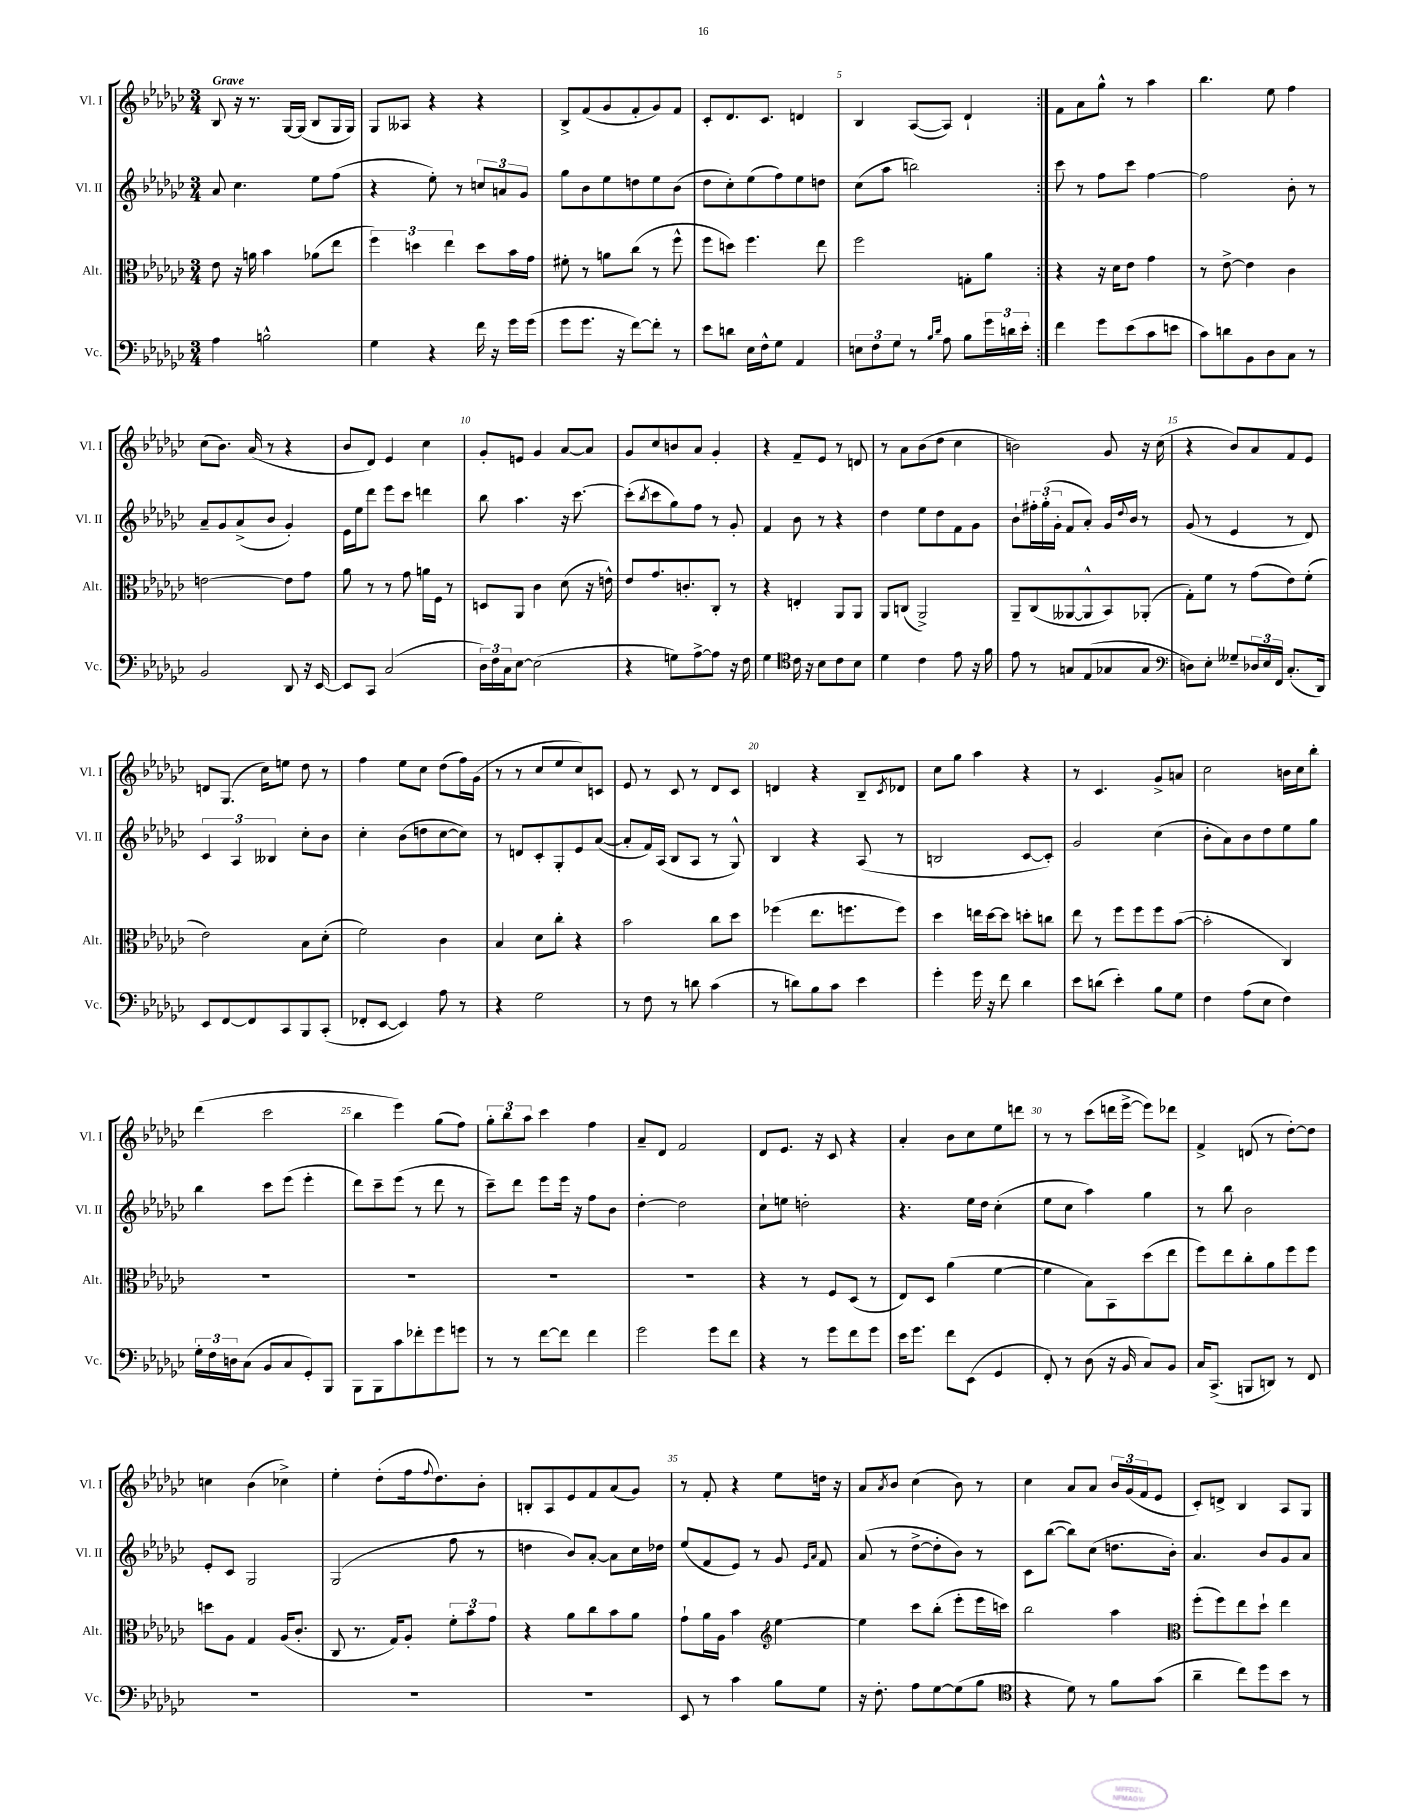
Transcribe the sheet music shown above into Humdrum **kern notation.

**kern	**kern	**kern	**kern
*staff4	*staff3	*staff2	*staff1
*clefF4	*clefC3	*clefG2	*clefG2
*k[b-e-a-d-g-c-]	*k[b-e-a-d-g-c-]	*k[b-e-a-d-g-c-]	*k[b-e-a-d-g-c-]
*M3/4	*M3/4	*M3/4	*M3/4
4A-	8e-	8a-	8B-
.	16r	4.cc-	16r
.	16a	.	8.r
2B^^	4b-	.	.
.	.	.	[16G-
.	.	.	(16G-]
.	(8a-	8ee-	8B-
.	8ee-	(8ff	16G-
.	.	.	16G-)
=	=	=	=
4G-	6ff)	4r	8G-
.	.	.	8A--
.	6dd	.	.
4r	.	8ee-')	4r
.	6ee-	.	.
.	.	8r	.
16f	8dd	12cc	4r
16r	.	.	.
.	.	12a	.
16g-	16b-	.	.
.	.	12g-	.
(16g-	16g-	.	.
=	=	=	=
8g-	8f#'	8gg-	8B-^
8.g-	8r	8b-	(8f
.	8a	8ee-	8g-
16r	.	.	.
[8f)	(8cc-	8dd	8f'
8f']	8r	8ee-	8g-)
8r	8ff^^	(8b-	8f
=	=	=	=
8e-	8ff	8dd-	8c-'
8d	8dd)	8cc-')	8.d-
16E-	4.ff	(8ee-	.
16F^^	.	.	8.c-
8G-	.	8ff)	.
4AA-	.	8ee-	4d
.	8ee-	8dd	.
=	=	=	=
12E	2ff	(8cc-	4B-
12F	.	.	.
.	.	8aa-	.
12G-	.	.	.
8r	.	2bb)	([8A-
16qqB-	.	.	.
16qqd-	.	.	.
8A-	.	.	8A-])
8B-	8G'	.	4d-`
24g-	8a-	.	.
24d	.	.	.
24e-'	.	.	.
=:|!	=:|!	=:|!	=:|!
4f	4r	8ccc-	8f
.	.	8r	8a-
8g-	16r	8ff	8gg-^^
.	16d-	.	.
(8e-	8e-	8ccc-	8r
8c-	4g-	[4ff	4aa-
8e	.	.	.
=	=	=	=
8c-)	8r	2ff]	4.bb-
8d	[8e-^	.	.
8BB-	4e-]	.	.
8D-	.	.	8ee-
8C-	4c-	8b-'	4ff
8r	.	8r	.
=	=	=	=
2BB-	[2e	8a-~	(8cc-
.	.	8g-	8.b-)
.	.	(8a-^	.
.	.	.	(16a-
.	.	8b-	8r
8DD-	8e]	4g-')	4r
16r	8g-	.	.
[16EE-	.	.	.
=	=	=	=
8EE-]	8a-	16e-	8b-
.	.	16ee-	.
8CC-	8r	8ddd-	8d-)
(2C-	8r	8eee-	4e-
.	8g-	8ccc-	.
.	16a	4ddd	4cc-
.	16F	.	.
.	8r	.	.
=	=	=	=
24D-)	8D	8bb-	8g-'
24F	.	.	.
24C-	.	.	.
[8E-	8AA-	4.aa-	8e
(2E-]	4c-	.	4g-
.	(8d-	16r	[8a-
.	.	[8.ccc-	.
.	16r	.	8a-]
.	16e^^)	.	.
=	=	=	=
4r	8e-	(8ccc-']	8g-
.	.	8qbb-	.
.	8.g-	8ccc-	8cc-
8G)	.	8gg-)	8b
.	8.c'	.	.
[8A-^	.	8ff	8a-
8A-]	8C-'	8r	4g-'
16r	8r	8g-'	.
16F	.	.	.
=	=	=	=
4G-	4r	4f	4r
*clefC4	*	*	*
16c-	4E'	8b-	8f~
16r	.	.	.
8B-	.	8r	8e-
8c-	8AA-	4r	8r
8B-	8AA-	.	8d
=	=	=	=
4d-	8AA-	4dd-	8r
.	(8C	.	8a-
4c-	2AA-^)	8ee-	(8b-
.	.	8dd-	8dd-
8e-	.	8f	4cc-
16r	.	8g-	.
16f	.	.	.
=	=	=	=
8e-	8AA-~	8b-`	2b)
8r	(8C-	24ff#'	.
.	.	(24gg-'	.
.	.	24g-'	.
8G	[8AA--	8f	.
(8E-	8AA--^^]	8a-')	.
8G-	8BB-)	16g-	8g-
.	.	8qqdd-	.
.	.	16b-	.
8G-	(8AA-'	8r	16r
.	.	.	(16cc-
=	=	=	=
*clefF4	*	*	*
8D)	8G-')	(8g-	4r
8E-'	8f	8r	.
8G--~	8r	4e-	8b-)
24D-	(8g-	.	8a-
24E-	.	.	.
24FF	.	.	.
(8.C-'	8e-)	8r	8f
.	(8f'	8d-)	8e-
16DD-)	.	.	.
=	=	=	=
8EE-	2e-)	6c-	8d
[8FF	.	.	(8.G-
.	.	6A-	.
8FF]	.	.	.
.	.	.	16cc-)
.	.	6B--	.
8CC-	.	.	8ee
8BBB-	8B-	8cc-'	8dd-
(8CC-'	(8d-'	8b-	8r
=	=	=	=
8FF-'	2f)	4cc-'	4ff
[8EE-	.	.	.
4EE-])	.	(8b-	8ee-
.	.	8dd	8cc-
8A-	4c-	[8cc-	(8dd-
8r	.	8cc-])	16ff)
.	.	.	(16g-
=	=	=	=
4r	4B-	8r	8r
.	.	8d	8r
2G-	8d-	8c-'	8cc-
.	8cc-'	8G-'	8ee-
.	4r	8e-	8cc-)
.	.	([8a-	8c
=	=	=	=
8r	2b-	8a-']	8e-
8F	.	16f)	8r
.	.	(16A-	.
8r	.	8B-	8c-
8d	.	8A-	8r
(4c-	8cc-	8r	8d-
.	8dd-	8G-^^)	8c-
=	=	=	=
8r	(4ff-	4B-	4d
8d)	.	.	.
8B-	8.ee-	4r	4r
8c-	.	.	.
.	8.ff	.	.
4e-	.	(8A-	8B-~
.	.	.	8qc-
.	8ff)	8r	8d-
=	=	=	=
4g-'	4dd-	2B	8cc-
.	.	.	8gg-
16g-	16ee	.	4aa-
16r	[16dd-	.	.
8f	8dd-]	.	.
4d-	8dd'	[8c-	4r
.	8cc	8c-'])	.
=	=	=	=
8e-	8ee-	2g-	8r
(8d	8r	.	4.c-
4e-')	8ff	.	.
.	8ff	.	.
8B-	8ff	(4cc-	8g-^
8G-	([8b-	.	8a
=	=	=	=
4F	2b-']	8b-'	2cc-
.	.	8a-)	.
(8A-	.	8b-	.
8E-	.	8dd-	.
4F)	4C-)	8ee-	16b
.	.	.	16cc-
.	.	8gg-	8bb-'
=	=	=	=
24G-'	2.r	4bb-	(4ddd-
24F	.	.	.
24D	.	.	.
(8C-	.	.	.
8BB-	.	8ccc-	2ccc-
8C-	.	(8eee-	.
8GG-')	.	4eee-'	.
8BBB-	.	.	.
=	=	=	=
8BBB-	2.r	8ddd-)	4bb-
8BBB-	.	8ccc-~	.
8c-	.	(8eee-	4eee-)
8f-'	.	8r	.
8g-	.	8ddd-	(8gg-
8g	.	8r	8ff)
=	=	=	=
8r	2.r	8ccc-~)	12gg-'
.	.	.	12bb-
8r	.	8ddd-	.
.	.	.	12aa-
[8f	.	8eee-	4ccc-
8f]	.	16eee-	.
.	.	16r	.
4f	.	8ff	4ff
.	.	8b-	.
=	=	=	=
2g-	2.r	[4dd-'	8a-~
.	.	.	8d-
.	.	2dd-]	2f
8g-	.	.	.
8f	.	.	.
=	=	=	=
4r	4r	8cc-`	8d-
.	.	8ee	8.e-
8r	8r	2dd'	.
.	.	.	16r
8g-	8F	.	8c-
8f	(8D-	.	4r
8g-	8r	.	.
=	=	=	=
16e-	8E-)	4.r	4a-'
8.g-	.	.	.
.	8D-	.	.
8f	(4a-	.	8b-
(8EE-	.	16ee-	8cc-
.	.	16dd-	.
4GG-	[4f	(4cc-'	8ee-
.	.	.	8ddd
=	=	=	=
8FF')	4f]	8ee-	8r
8r	.	8cc-	8r
(8D-	8B-)	4aa-)	(8ccc-
16r	8BB-	.	16ddd
16BB-	.	.	[16eee-^
8C-)	(8dd-	4gg-	8eee-])
8BB-	8ee-	.	8ddd-
=	=	=	=
16C-	8ff)	8r	4f^
(8.CC-^	.	.	.
.	8ee-	8bb-	.
8BBB	8cc-'	2b-	(8d
8DD)	8a-	.	8r
8r	8ff	.	[8dd-')
8FF	8ff	.	8dd-]
=	=	=	=
2.r	8dd	8e-'	4cc
.	8A-	8c-	.
.	4G-	2G-	(4b-
.	(16A-	.	4cc-^)
.	8.c-'	.	.
=	=	=	=
2.r	8C-	(2G-	4ee-'
.	8.r	.	.
.	.	.	(8dd-'
.	16G-)	.	.
.	8A-'	.	16ff
.	.	.	8qqff
.	.	.	8.dd-)
.	12f'	8ff	.
.	12b-	.	.
.	.	8r	8b-'
.	12g-	.	.
=	=	=	=
2.r	4r	4dd	8B'
.	.	.	8A-
.	8a-	8b-)	8e-
.	8cc-	[8a-'	8f
.	8b-	8a-]	(8a-
.	8a-	16cc-	8g-)
.	.	16dd-	.
=	=	=	=
8EE-	8g-`	(8ee-	8r
8r	16a-	8f	8f'
.	16A-	.	.
4c-	4b-	8e-)	4r
.	.	8r	.
*	*clefG2	*	*
8B-	[4ee-	8g-	8ee-
.	.	16qqe-	.
.	.	16qqa-	.
8G-	.	8f	16dd
.	.	.	16r
=	=	=	=
16r	4ee-]	(8a-	8a-
8.F'	.	.	.
.	.	.	8qa-
.	.	8r	8b-
8A-	8ccc-	[8dd-^	(4cc-
[8G-	(8bb-'	8dd-']	.
(8G-]	8eee-'	8b-)	8b-)
8B-	16eee-	8r	8r
.	16ccc)	.	.
=	=	=	=
*clefC4	*	*	*
4r	2bb-	8c-	4cc-
.	.	([8bb-	.
8d-)	.	8bb-])	8a-
8r	.	(8cc-	8a-
8f	4aa-	8.dd	24b-
.	.	.	(24g-
.	.	.	24f
(8g-	.	.	8e-
.	.	16b-')	.
=	=	=	=
*	*clefC3	*	*
4a-~	(8ff'	4.a-	8c-')
.	8ff)	.	8d^
8cc-)	8ee-	.	4B-
8dd-	8dd-`	8b-	.
8b-	4ee-	8g-	8A-
8r	.	8a-	8G-
==	==	==	==
*-	*-	*-	*-
